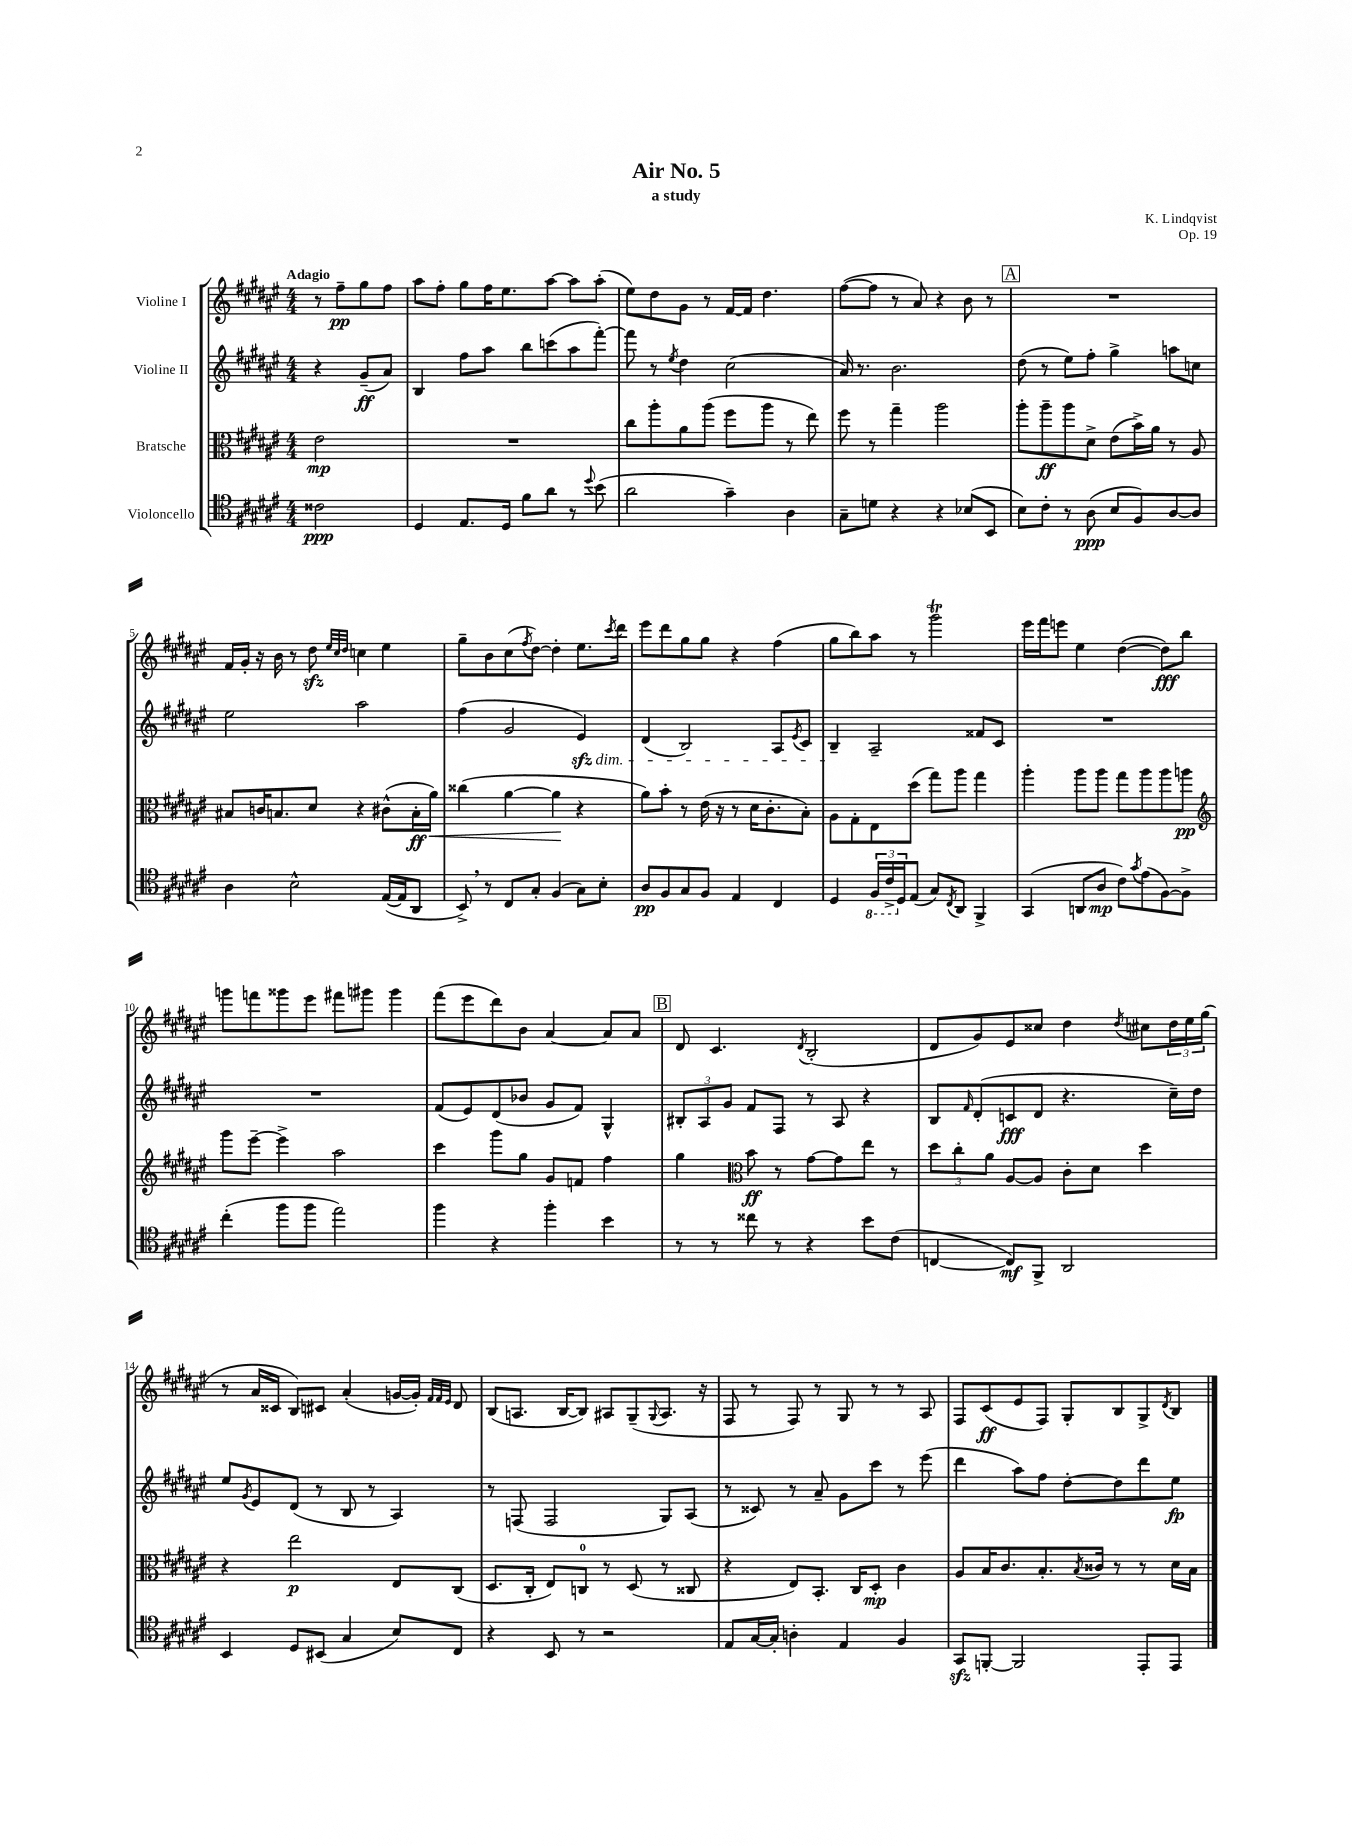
\header { title = "Air No. 5" composer = "K. Lindqvist" subtitle = "a study" opus = "Op. 19" }
<<
\new StaffGroup <<
\new Staff = "s0" \with { instrumentName = "Violine I" } {
    \clef treble \key fis \major \numericTimeSignature \time 4/4 \partial 2 \tempo "Adagio"
    r8 fis''8--\pp gis''8 fis''8 |
    ais''8 fis''8-. gis''8 fis''16 eis''8. ais''8~ ais''8 ais''8-.( |
    eis''8) dis''8 gis'8 r8 fis'16~ fis'16 dis''4. |
    fis''8~( fis''8 r8 ais'8) r4 b'8 r8 |
    \mark \markup { \box "A" } R1 |
    fis'16 gis'16-. r16 b'16 r8 dis''8\sfz \grace { eis''32 cis''32 dis''32 } c''4 eis''4 |
    gis''8-- b'8 cis''8( \acciaccatura { fis''8 } dis''8~) dis''4-. eis''8. \acciaccatura { cis'''8 } dis'''16 |
    eis'''8 dis'''8 gis''8 gis''8 r4 fis''4( |
    gis''8 b''8) ais''8 r8 gis'''2\trill |
    eis'''16 fis'''16 e'''8 eis''4 dis''4~( dis''8\fff) b''8 |
    g'''8 f'''8 gisis'''8 eis'''8 fis'''8 gis'''8 gis'''4 |
    fis'''8( eis'''8 dis'''8) b'8 ais'4~ ais'8 ais'8 |
    \mark \markup { \box "B" } dis'8 cis'4. \acciaccatura { dis'8 } b2-.( |
    dis'8 gis'8) eis'8 cisis''8 dis''4 \acciaccatura { dis''8 } cis''8 \tuplet 3/2 { dis''16 eis''16 gis''16( } |
    r8 ais'16 cisis'16 b8) cis'8 ais'4-.( g'16~ g'16-.) \grace { fis'32 fis'32 eis'32 } dis'8 |
    b8( a8. b16~ b8) ais8 gis8--( \appoggiatura { gis8 } ais8. r16 |
    fis8 r8 fis8) r8 gis8 r8 r8 ais8 |
    fis8 cis'8\ff( eis'8 fis8) gis8-. b8 gis8-> \acciaccatura { dis'8 } b8 \bar "|." |
}
\new Staff = "s1" \with { instrumentName = "Violine II" } {
    \clef treble \key fis \major \numericTimeSignature \time 4/4 \partial 2
    r4 gis'8--\ff( ais'8) |
    b4 fis''8 ais''8 b''8 c'''8( ais''8 fis'''8~-.) |
    fis'''8 r8 \acciaccatura { eis''8 } dis''4 cis''2( |
    ais'16) r8. b'2. |
    \mark \markup { \box "A" } dis''8( r8 eis''8) fis''8-. gis''4-> a''8 c''8 |
    eis''2 ais''2 |
    fis''4( gis'2 eis'4\sfz\dim) |
    dis'4( b2) ais8 \acciaccatura { eis'8 } cis'8 |
    b4--\! ais2-- fisis'8 cis'8 |
    R1 |
    R1 |
    fis'8( eis'8) dis'8( bes'8 gis'8 fis'8) gis4-^ |
    \mark \markup { \box "B" } \tuplet 3/2 { bis8-. ais8 gis'8 } fis'8 fis8 r8 ais8 r4 |
    b8 \grace { fis'16 } dis'8-.( c'8\fff dis'8 r4. cis''16--) dis''16 |
    eis''8 \acciaccatura { gis'8 } eis'8 dis'8( r8 b8 r8 ais4) |
    r8 f8( f2 gis8) ais8( |
    r8 cisis'8) r8 ais'8-- gis'8 cis'''8 r8 eis'''8( |
    dis'''4 ais''8) fis''8 dis''8~-. dis''8 dis'''8 eis''8\fp \bar "|." |
}
\new Staff = "s2" \with { instrumentName = "Bratsche" } {
    \clef alto \key fis \major \numericTimeSignature \time 4/4 \partial 2
    eis'2\mp |
    R1 |
    cis''8 ais''8-. ais'8 ais''8( fis''8 ais''8 r8 eis''8) |
    fis''8 r8 gis''4-- ais''2 |
    \mark \markup { \box "A" } ais''8-. ais''8--\ff ais''8 dis'8-> eis'8( b'16->) ais'16 r8 ais8 |
    bis8 c'16 b8. dis'8 r4 cis'8-^( b16-.\ff ais'16\<) |
    cisis''4( ais'4~ ais'4\! r4 |
    ais'8) b'8-. r8 eis'16( r16 r8 dis'16 cis'8.-. b8-.) |
    ais8 gis8-. eis8 dis''8( gis''8) ais''8 gis''4 |
    ais''4-. ais''8 ais''8 gis''8 ais''8 ais''8 a''8\pp |
    \clef treble gis'''8 eis'''8~-- eis'''4-> ais''2 |
    cis'''4 gis'''8 gis''8 gis'8 f'8 fis''4 |
    \mark \markup { \box "B" } gis''4 \clef alto b'8\ff r8 gis'8~ gis'8 eis''8 r8 |
    \tuplet 3/2 { dis''8 cis''8-. ais'8 } ais8~ ais8 cis'8-. dis'8 dis''4 |
    r4 eis''2\p eis8 cis8( |
    dis8. cis16-. eis8) c8-0 r8 dis8( r8 cisis8 |
    r4 eis8) b,8.-. cis16 dis8-.\mp cis'4 |
    ais8 b16 cis'8. b8.-. \acciaccatura { b8 } cisis'16 r8 r8 dis'16 b16 \bar "|." |
}
\new Staff = "s3" \with { instrumentName = "Violoncello" } {
    \clef tenor \key fis \major \numericTimeSignature \time 4/4 \partial 2
    cisis'2\ppp |
    dis4 eis8. dis16 fis'8 ais'8 r8 \appoggiatura { dis''8 } b'8( |
    ais'2 gis'4--) ais4 |
    gis8-- d'8 r4 r4 bes8( b,8 |
    \mark \markup { \box "A" } b8) cis'8-. r8 ais8\ppp( b8 fis8) ais8~ ais8 |
    ais4 b2-^ eis16~( eis16 ais,8 |
    b,8->) \breathe r8 cis8 gis8-. fis4( gis8) b8-. |
    ais8\pp fis8 gis8 fis8 eis4 cis4 |
    dis4 \tuplet 3/2 { \ottava #-1 fis,16 cis16-> \ottava #0 dis16 } eis8( gis8) \acciaccatura { cis8 } ais,8 fis,4-> |
    gis,4( a,8 ais8\mp cis'8) \acciaccatura { gis'8 } eis'8( fis8~) fis8-> |
    cis''4-.( fis''8 fis''8 eis''2) |
    fis''4 r4 fis''4-. b'4 |
    \mark \markup { \box "B" } r8 r8 cisis''8 r8 r4 b'8 cis'8( |
    c4~ c8\mf) fis,8-> ais,2 |
    b,4 dis8 bis,8( gis4 b8) cis8 |
    r4 b,8 r8 r2 |
    eis8 gis16~ gis16-. a4-. eis4 fis4 |
    gis,8\sfz f,8~-. f,2 eis,8-. eis,8 \bar "|." |
}
>>
>>
